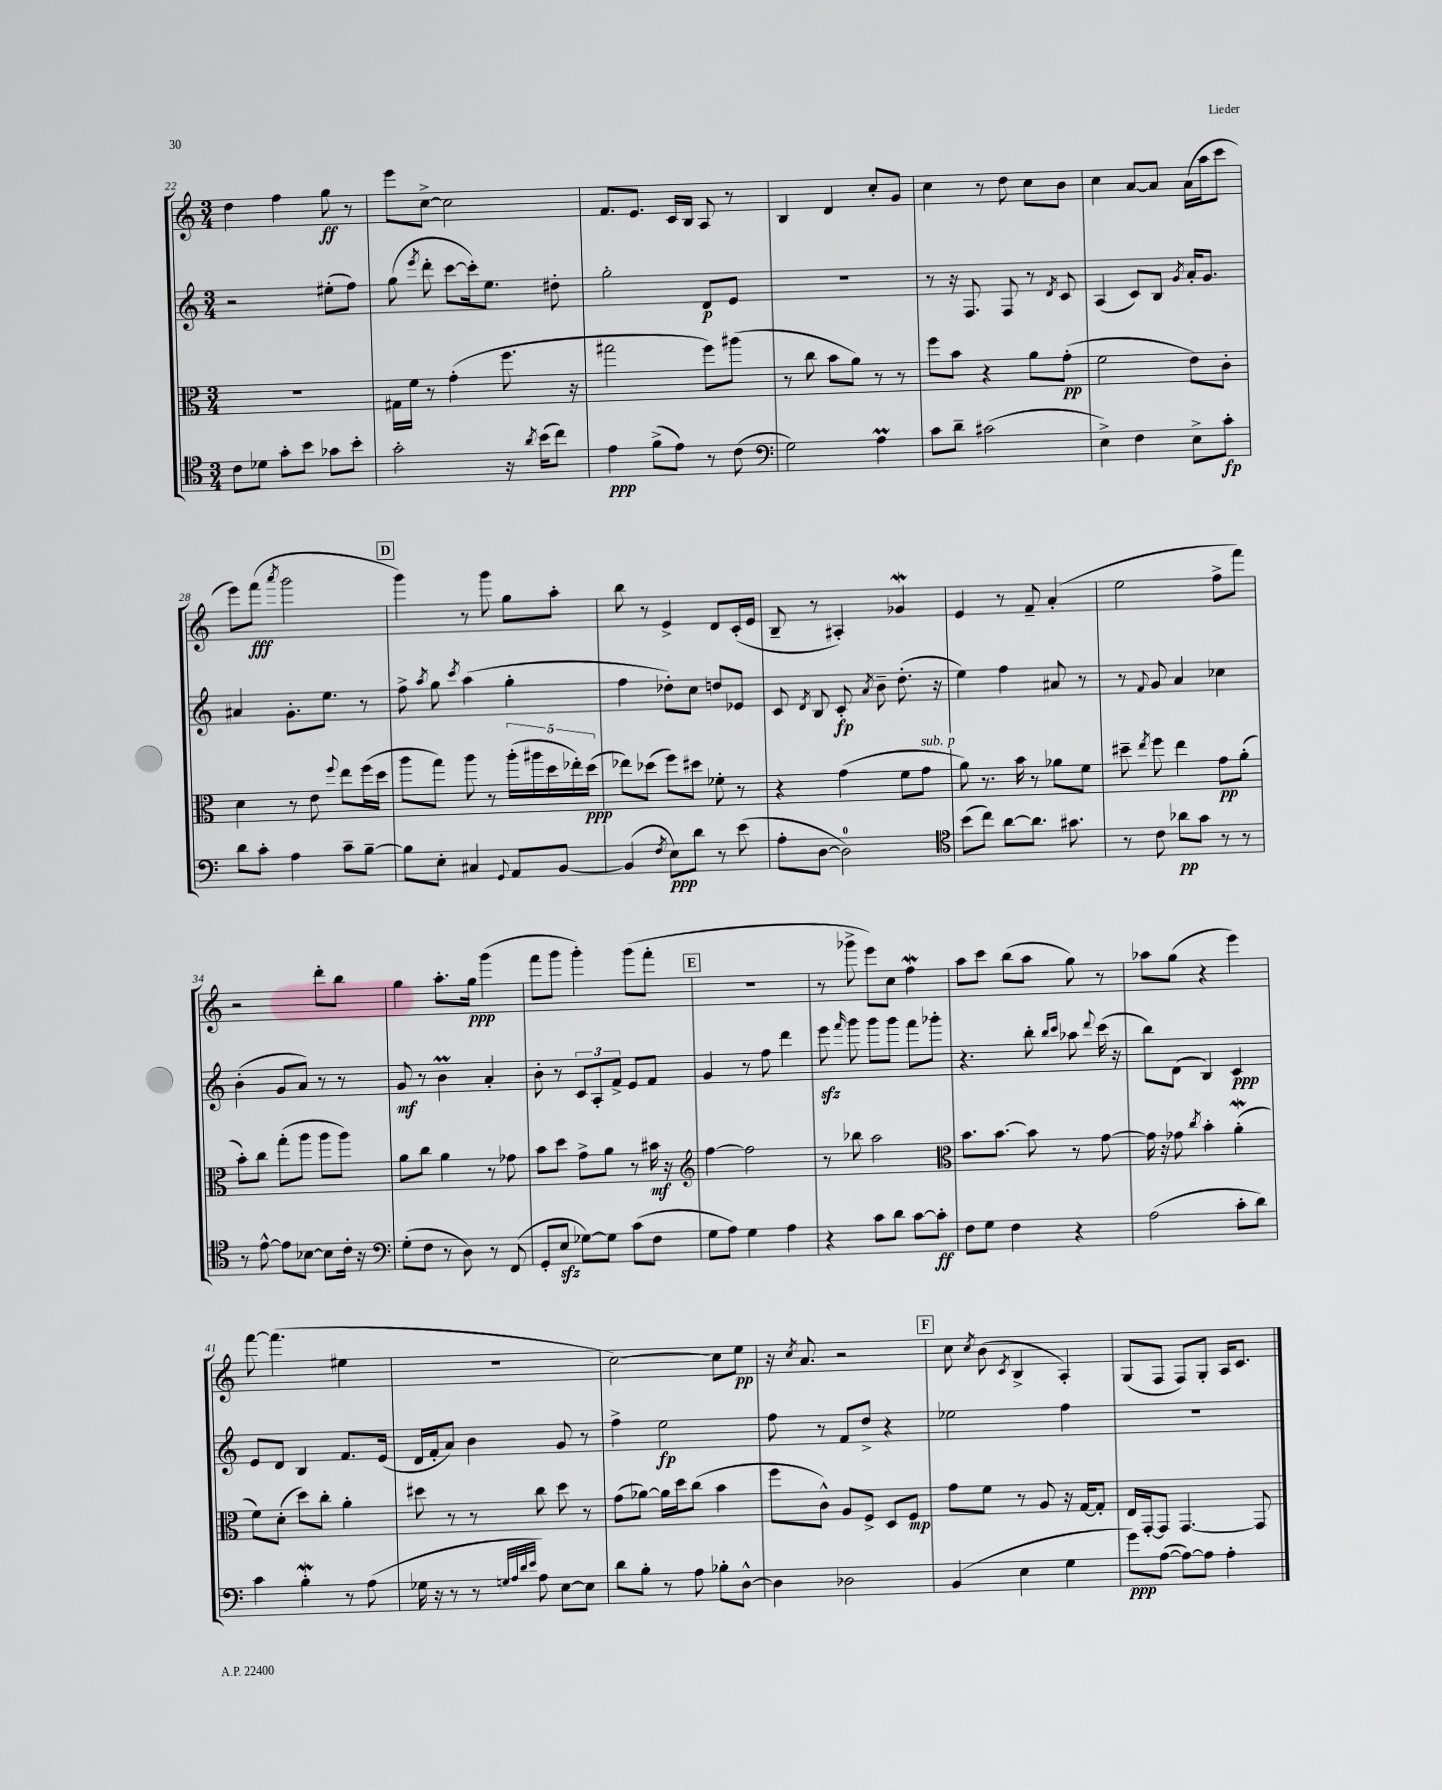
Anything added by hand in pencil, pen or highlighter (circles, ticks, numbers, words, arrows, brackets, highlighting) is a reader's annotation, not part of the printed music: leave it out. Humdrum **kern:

**kern	**dynam	**kern	**dynam	**kern	**dynam	**kern	**dynam
*part4	*part4	*part3	*part3	*part2	*part2	*part1	*part1
*staff4	*staff4	*staff3	*staff3	*staff2	*staff2	*staff1	*staff1
*clefC4	*	*clefC3	*	*clefG2	*	*clefG2	*
*k[]	*	*k[]	*	*k[]	*	*k[]	*
*M3/4	*	*M3/4	*	*M3/4	*	*M3/4	*
=22	=22	=22	=22	=22	=22	=22	=22
8c\L	.	2.r	.	2r	.	4dd\	.
8d-X\J	.	.	.	.	.	.	.
8g'\L	.	.	.	.	.	4ff\	.
8b\J	.	.	.	.	.	.	.
8g-X\L	.	.	.	(8ee#X'\L	.	8gg\	ff
8b'\J	.	.	.	8ff\J)	.	8r	.
=23	=23	=23	=23	=23	=23	=23	=23
2g'\	.	16G#X\LL	.	(8gg\	.	8eee\L	.
.	.	16f\JJ	.	.	.	.	.
.	.	.	.	8qeee/	.	.	.
.	.	8r	.	8ddd'\	.	[8cc^\J	.
.	.	(4g'\	.	[8ccc\L	.	2cc\]	.
.	.	.	.	16ccc'\k])	.	.	.
.	.	.	.	8.ee\J	.	.	.
16r	.	8.ff\	.	.	.	.	.
8qa/	.	.	.	.	.	.	.
(16b\KL	.	.	.	.	.	.	.
8cc\J)	.	.	.	8dd#X'\	.	.	.
.	.	16r	.	.	.	.	.
=24	=24	=24	=24	=24	=24	=24	=24
4e\	ppp	2gg#X\	.	2gg'\	.	8.f/L	.
.	.	.	.	.	.	8.e/J	.
(8f^\L	.	.	.	.	.	.	.
8e\J)	.	.	.	.	.	16c/LL	.
.	.	.	.	.	.	16B/JJ	.
8r	.	8ff\L)	.	8d/L	p	8A/	.
(8c\	.	(8aa#X\J	.	8e/J	.	8r	.
=25	=25	=25	=25	=25	=25	=25	=25
*clefF4	*	*	*	*	*	*	*
2G\)	.	8r	.	2.r	.	4B/	.
.	.	8cc\	.	.	.	.	.
.	.	8b\L	.	.	.	4d/	.
.	.	8a\J)	.	.	.	.	.
4AM\	.	8r	.	.	.	8cc'/L	.
.	.	8r	.	.	.	8g/J	.
=26	=26	=26	=26	=26	=26	=26	=26
8c\L	.	8ff\L	.	8r	.	4cc\	.
8d~\J	.	8b\J	.	16r	.	.	.
.	.	.	.	8.F/	.	.	.
(2c#X\	.	4r	.	.	.	8r	.
.	.	.	.	8F/	.	8dd\	.
.	.	8a\L	.	8r	.	8cc\L	.
.	.	.	.	8qd/	.	.	.
.	.	(8g'\J	pp	8c/	.	8b\J	.
=27	=27	=27	=27	=27	=27	=27	=27
4E^\)	.	2f\	.	(4A/	.	4cc\	.
4F\	.	.	.	8c/L)	.	[8a/L	.
.	.	.	.	8B/J	.	8a/J]	.
.	.	.	.	8qg/	.	.	.
8E^\L	.	8e\L)	.	16a'/KL	.	(16a\LL	.
.	.	.	.	8.g/J	.	16aa\J	.
8c'\J	fp	8c'\J	.	.	.	8ccc\J	.
!!LO:LB:g=z
=28	=28	=28	=28	=28	=28	=28	=28
8d\L	.	4d\	.	4a#X/	.	8eee\L)	.
8c'\J	.	.	.	.	.	(8fff\J	fff
.	.	.	.	.	.	8qaaa/	.
4A\	.	8r	.	8.g'\L	.	2ggg\	.
.	.	8e\	.	.	.	.	.
.	.	.	.	8.ee\J	.	.	.
.	.	8qqff/	.	.	.	.	.
8c~\L	.	8ee\L	.	.	.	.	.
[8B~\J	.	(16ff\L	.	8r	.	.	.
.	.	16dd\JJ	.	.	.	.	.
!!LO:REH:place=s1:t=D
=29	=29	=29	=29	=29	=29	=29	=29
8B\L]	.	8aa\L	.	8ff^\	.	4ggg\)	.
.	.	.	.	8qaa/	.	.	.
8E'\J	.	8gg\J)	.	8gg\	.	.	.
.	.	.	.	8qccc/	.	.	.
4C#X/	.	8aa\	.	(4aa\	.	8r	.
.	.	8r	.	.	.	8ggg\	.
8qqGG/	.	.	.	.	.	.	.
8AA/L	.	(20aa'\LL	.	4gg'\	.	8gg\L	.
.	.	20aa#X\	.	.	.	.	.
.	.	20dd\	.	.	.	.	.
[8BB/J	.	.	.	.	.	8aa'\J	.
.	.	20ee-X'\)	.	.	.	.	.
.	.	(20dd\JJ	ppp	.	.	.	.
=30	=30	=30	=30	=30	=30	=30	=30
(4BB/]	.	8ee-X\L)	.	4ff\	.	8bb\	.
.	.	(8dd-X\J	.	.	.	8r	.
8qF/	.	.	.	.	.	.	.
8E\L)	ppp	8ff\L)	.	8dd-X'\L)	.	4e^/	.
8d\J	.	8dd#X\J	.	8cc\J	.	.	.
8r	.	8f-X'\	.	8ddn/L	.	8d/L	.
(8e\	.	8r	.	8e-X/J	.	(16c'/L	.
.	.	.	.	.	.	16e/JJ	.
=31	=31	=31	=31	=31	=31	=31	=31
8A'\L	.	4r	.	8c/	.	8B~/	.
.	.	.	.	8qd/	.	.	.
[8D\J	.	.	.	8B/	.	8r	.
2D\])	.	(4g\	.	8c'/	fp	4A#X'/)	.
.	.	.	.	8qa/	.	.	.
.	.	.	.	8b~\	.	.	.
.	.	8f\L	.	(8.dd'\	.	4g-Xw/	.
!	!	!LO:TX:a:i:t=sub. p	!	!	!	!	!
.	.	8g\J	.	.	.	.	.
.	.	.	.	16r	.	.	.
=32	=32	=32	=32	=32	=32	=32	=32
*clefC4	*	*	*	*	*	*	*
(8b\L	.	8a\)	.	4ee\)	.	4e/	.
8cc\J)	.	8.r	.	.	.	.	.
[8a\L	.	.	.	4ff\	.	8r	.
.	.	16b\	.	.	.	.	.
8.a\J]	.	8r	.	.	.	8f~/	.
.	.	8a-X\L	.	8a#X/	.	(4a'/	.
8.g#X\	.	.	.	.	.	.	.
.	.	8f\J	.	8r	.	.	.
=33	=33	=33	=33	=33	=33	=33	=33
8r	.	8dd#X~\	.	8r	.	2ee\	.
.	.	8qee/	.	8qqf/	.	.	.
8c\	.	8ff\	.	8g/	.	.	.
8a-X\L	pp	4ee\	.	4a/	.	.	.
8g\J	.	.	.	.	.	.	.
8r	.	8g\L	pp	4cc-X\	.	8ff^\L	.
8r	.	(8a'\J	.	.	.	8fff\J)	.
!!LO:LB:g=z
=34	=34	=34	=34	=34	=34	=34	=34
8r	.	8b'\L)	.	(4b'\	.	2r	.
[8e^^\	.	8cc\J	.	.	.	.	.
8e\L]	.	(8gg'\L	.	8g/L	.	.	.
[8B-X\J	.	8aa\J	.	8a/J)	.	.	.
8B-\L]	.	8aa\L	.	8r	.	8ddd'\L	.
16c'\Jk	.	8aa\J)	.	8r	.	8bb\J	.
16r	.	.	.	.	.	.	.
=35	=35	=35	=35	=35	=35	=35	=35
*clefF4	*	*	*	*	*	*	*
(8G'\L	.	8a\L	.	8g/	mf	4gg\	.
8F\J	.	8cc\J	.	8r	.	.	.
8r	.	4a\	.	4bm\	.	8.aa'\L	.
8D\)	.	.	.	.	.	.	.
.	.	.	.	.	.	16gg\Jk	ppp
8r	.	8r	.	4a'/	.	(4ggg\	.
(8FF/	.	8g-X\	.	.	.	.	.
=36	=36	=36	=36	=36	=36	=36	=36
8GG'/L	.	8b\L	.	8b'\	.	8fff\L	.
8Ezz/J	.	8dd\J	.	8r	.	8ggg\J	.
[8G-X\L)	.	8g^\L	.	12c/L	.	4ggg'\)	.
.	.	.	.	12A'/	.	.	.
8G-\J]	.	8a\J	.	.	.	.	.
.	.	.	.	12f^/J	.	.	.
(8c\L	.	8r	.	8e/L	.	(8ggg\L	.
8F\J	.	16b#X\	mf	8f/J	.	8fff'\J	.
.	.	16r	.	.	.	.	.
!!LO:REH:place=s1:t=E
=37	=37	=37	=37	=37	=37	=37	=37
*	*	*clefG2	*	*	*	*	*
8G\L	.	[4ff\	.	4g/	.	2.r	.
8A\J)	.	.	.	.	.	.	.
4G\	.	2ff\]	.	8r	.	.	.
.	.	.	.	8ff\	.	.	.
4A\	.	.	.	4ddd\	.	.	.
=38	=38	=38	=38	=38	=38	=38	=38
4r	.	8r	.	8eeezz\	.	8r	.
.	.	.	.	16qqfff/	.	.	.
.	.	8bb-X\	.	8ggg\	.	8ggg-X^\	.
8c\L	.	2aa\	.	8ggg\L	.	8eee\L)	.
8d\J	.	.	.	8ggg\J	.	8cc\J	.
[8c\L	.	.	.	8fff\L	.	4ffw\	.
8c'\J]	ff	.	.	8ggg-X'\J	.	.	.
=39	=39	=39	=39	=39	=39	=39	=39
*	*	*clefC3	*	*	*	*	*
8F\L	.	8.b\L	.	4.r	.	8aa\L	.
8G\J	.	.	.	.	.	8ccc\J	.
.	.	[8.b\J	.	.	.	.	.
4F\	.	.	.	.	.	(8bb\L	.
.	.	8b\]	.	8bb'\	.	8aa\J	.
.	.	.	.	16qqbb/LL	.	.	.
.	.	.	.	16qqccc/JJ	.	.	.
4r	.	8r	.	8aa-X\	.	8gg\)	.
.	.	.	.	8qqddd/	.	.	.
.	.	[8g\	.	(16ccc\	.	8r	.
.	.	.	.	16r	.	.	.
=40	=40	=40	=40	=40	=40	=40	=40
(2A\	.	16g\]	.	8bb\L)	.	8aa-X\L	.
.	.	16r	.	.	.	.	.
.	.	8g-X\	.	(8d\J	.	(8gg\J	.
.	.	8qcc/	.	.	.	.	.
.	.	4b'\	.	4B/)	.	4r	.
8c'\L	.	(4aW'\	.	4c/	ppp	4eee\)	.
8d\J)	.	.	.	.	.	.	.
!!LO:LB:g=z
=41	=41	=41	=41	=41	=41	=41	=41
4c\	.	8f\L)	.	8e/L	.	[8fff\	.
.	.	(8d'\J	.	8d/J	.	(4.fff\]	.
4BW'\	.	8dd\L)	.	4B/	.	.	.
.	.	8cc'\J	.	.	.	.	.
8r	.	4a'\	.	8.f/L	.	4ee#X\	.
(8A\	.	.	.	.	.	.	.
.	.	.	.	(16e/Jk	.	.	.
=42	=42	=42	=42	=42	=42	=42	=42
16G-X\	.	8dd#X\	.	16d/LL	.	2.r	.
16r	.	.	.	16f'/J	.	.	.
8r	.	8r	.	8a/J)	.	.	.
8r	.	8r	.	4b\	.	.	.
32qqGn/LLL	.	.	.	.	.	.	.
32qqA/	.	.	.	.	.	.	.
32qqd/	.	.	.	.	.	.	.
32qqe/JJJ	.	.	.	.	.	.	.
8A\)	.	8cc\	.	.	.	.	.
[8E\L	.	8dd#\	.	8g/	.	.	.
8E\J]	.	8r	.	8r	.	.	.
=43	=43	=43	=43	=43	=43	=43	=43
8d\L	.	(8g\L	.	4ff^\	.	[2cc\)	.
8B'\J	.	[8a-X\J)	.	.	.	.	.
8r	.	16a-\LL]	.	2ee\	fp	.	.
.	.	16dd\J	.	.	.	.	.
8A\	.	(8cc\J	.	.	.	.	.
8B-X'\L	.	4b\	.	.	.	8cc\L]	.
[8D^^\J	.	.	.	.	.	8ee\J	pp
=44	=44	=44	=44	=44	=44	=44	=44
4D\]	.	8ff\L	.	8ff\	.	16r	.
.	.	.	.	.	.	8qcc/	.
.	.	.	.	.	.	8.a/	.
.	.	8c^^\J)	.	8r	.	.	.
2D-X\	.	8A/L	.	8f/L	.	2r	.
.	.	8F^/J	.	8dd^/J	.	.	.
.	.	8D/L	.	4r	.	.	.
.	.	8F/J	mp	.	.	.	.
!!LO:REH:place=s1:t=F
=45	=45	=45	=45	=45	=45	=45	=45
(4BB/	.	8g\L	.	2ee-X\	.	8cc\	.
.	.	.	.	.	.	8qcc/	.
.	.	8f\J	.	.	.	(8b\	.
.	.	.	.	.	.	8qc/	.
4E\	.	8r	.	.	.	4B^/	.
.	.	8A/	.	.	.	.	.
4G\	.	16r	.	4ff\	.	4A'/)	.
.	.	[16G/KL	.	.	.	.	.
.	.	8G'/J]	.	.	.	.	.
=46	=46	=46	=46	=46	=46	=46	=46
8g\L)	ppp	16E/LL	.	2.r	.	(8G/L	.
.	.	[16GG'/J	.	.	.	.	.
([8A\J	.	8GG/J]	.	.	.	8F/J	.
8A\L_)	.	[4.GG/	.	.	.	8F/L)	.
8A\J]	.	.	.	.	.	8G'/J	.
4A'\	.	.	.	.	.	16A/KL	.
.	.	.	.	.	.	8.c/J	.
.	.	8GG/]	.	.	.	.	.
==	==	==	==	==	==	==	==
*-	*-	*-	*-	*-	*-	*-	*-
